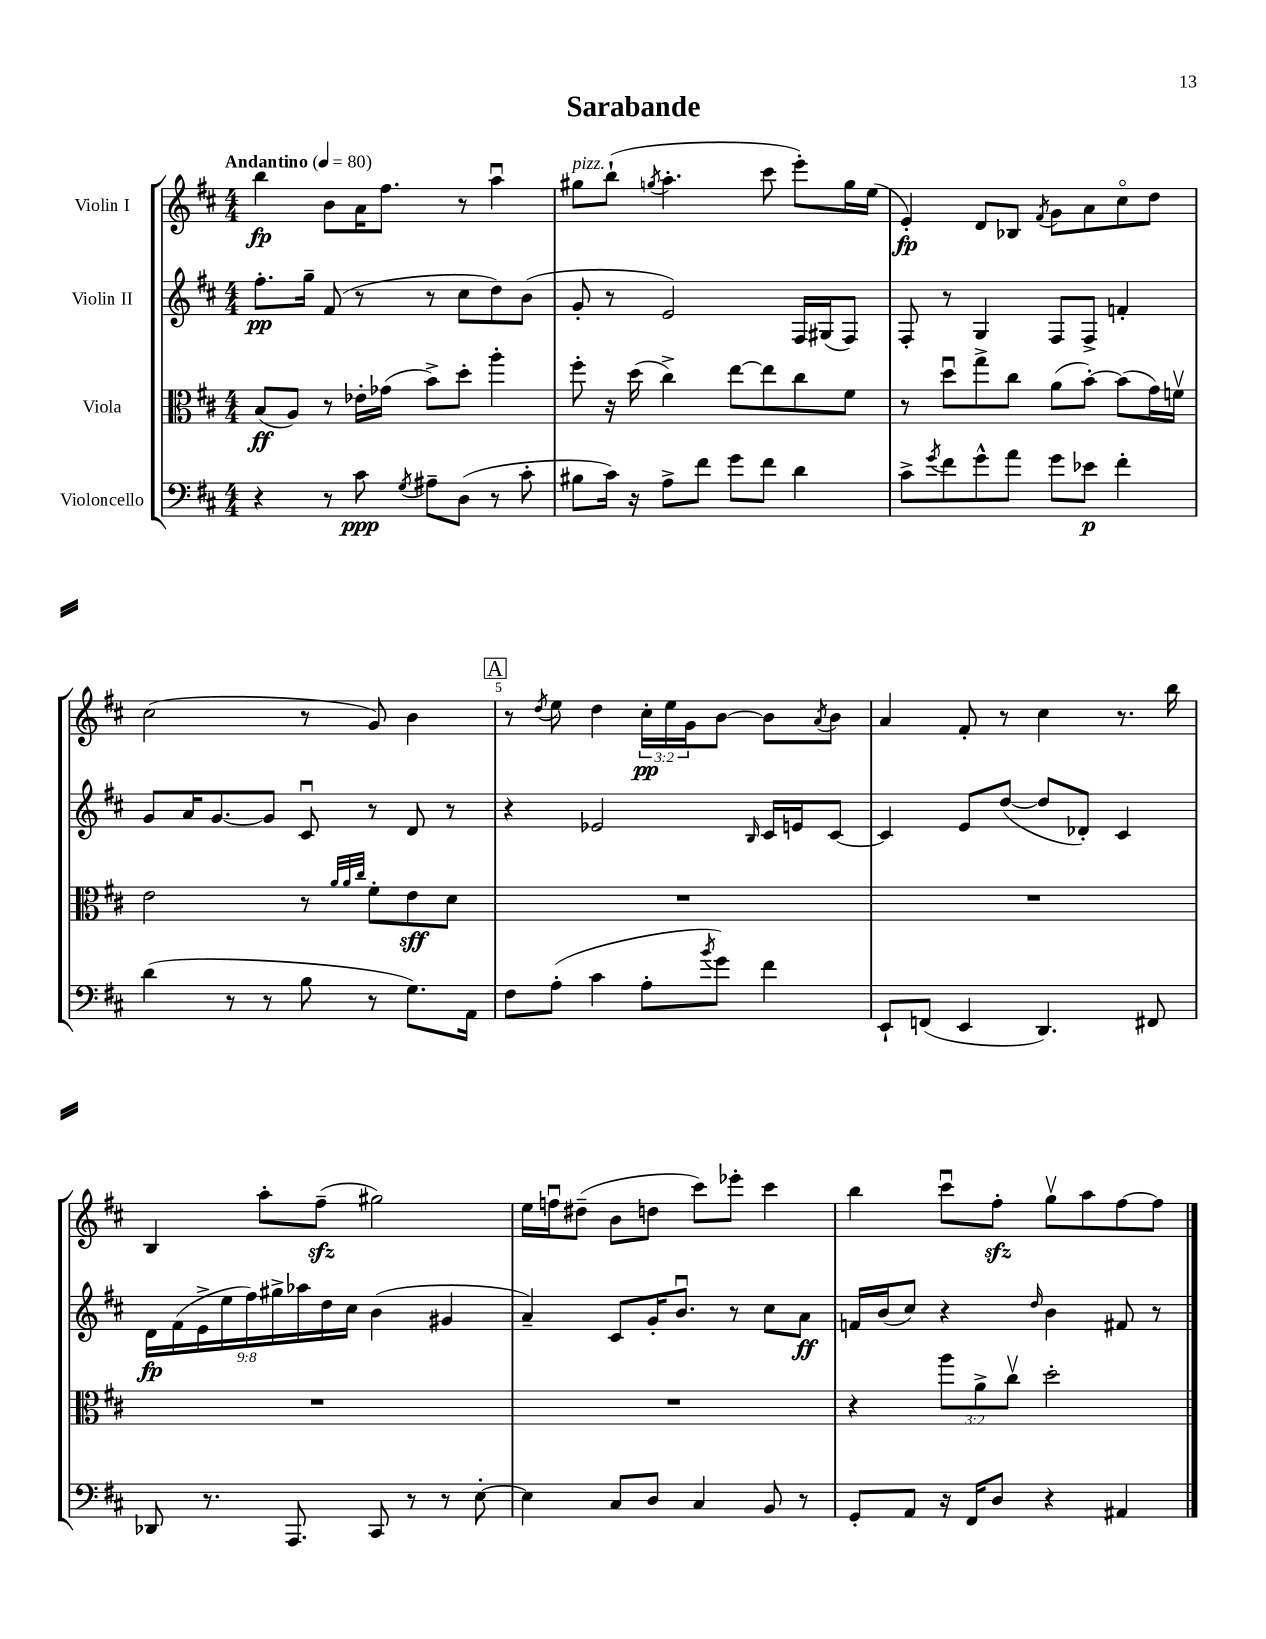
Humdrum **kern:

**kern	**kern	**kern	**kern
*staff4	*staff3	*staff2	*staff1
*clefF4	*clefC3	*clefG2	*clefG2
*k[f#c#]	*k[f#c#]	*k[f#c#]	*k[f#c#]
*M4/4	*M4/4	*M4/4	*M4/4
*MM80	*MM80	*MM80	*MM80
4r	(8B	8.ff#'	4bb
.	8A)	.	.
.	.	16gg~	.
8r	8r	(8f#	8b
8c#	16e-'	8r	16a
.	(16g-	.	8.ff#
8qG	.	.	.
8A#~	8b^)	8r	.
(8D	8dd'	8cc#	8r
8r	4aa'	8dd)	4aau
8c#'	.	(8b	.
=	=	=	=
8B#	8ff#'	8g'	8gg#
16c#)	16r	8r	(8bb`
16r	(16dd	.	.
.	.	.	8qgg
8A^	4cc#^)	2e)	4.aa'
8f#	.	.	.
8g	[8ee	.	.
8f#	8ee]	.	8ccc#
4d	8cc#	16F#	8eee')
.	.	(16G#	.
.	8f#	8F#)	16gg
.	.	.	(16ee
=	=	=	=
8c#^	8r	8F#'	4e')
8qg	.	.	.
8f#	8ddu	8r	.
8g^^	8gg^	4G	8d
8a	8cc#	.	8B-
.	.	.	8qf#
8g	(8a	8F#	8g
8e-	[8b')	8F#^	8a
4f#'	(8b]	4f'	8cc#o
.	16g)	.	8dd
.	16fv	.	.
=	=	=	=
(4d	2e	8g	(2cc#
.	.	16a	.
.	.	[8.g	.
8r	.	.	.
8r	.	8g]	.
8B	8r	8c#u	8r
.	32qqa	.	.
.	32qqa	.	.
.	32qqcc#	.	.
8r	8f#'	8r	8g)
8.G)	8e	8d	4b
.	8d	8r	.
16AA	.	.	.
=	=	=	=
8F#	1r	4r	8r
.	.	.	8qdd
(8A'	.	.	8ee
4c#	.	2e-	4dd
8A'	.	.	24cc#'
.	.	.	24ee
.	.	.	24g
8qb	.	.	.
8g)	.	.	[8b
.	.	16qqB	.
4f#	.	16c#	8b]
.	.	16e	.
.	.	.	8qa
.	.	[8c#	8b
=	=	=	=
8EE`	1r	4c#]	4a
(8FF	.	.	.
4EE	.	8e	8f#'
.	.	([8dd	8r
4.DD)	.	8dd]	4cc#
.	.	8d-')	.
.	.	4c#	8.r
8FF#	.	.	.
.	.	.	16bb
=	=	=	=
8DD-	1r	18d	4B
.	.	(18f#	.
.	.	18e^	.
8.r	.	.	.
.	.	18ee	.
.	.	18ff#)	.
.	.	.	8aa'
.	.	18gg#^	.
8.AAA	.	.	.
.	.	18aa-	.
.	.	.	(8ff#~
.	.	18dd	.
.	.	18cc#	.
8CC#	.	(4b	2gg#)
8r	.	.	.
8r	.	4g#	.
[8E'	.	.	.
=	=	=	=
4E]	1r	4a~)	16ee
.	.	.	16ffu
.	.	.	(8dd#~
8C#	.	8c#	8b
8D	.	16g'	8dd
.	.	8.bu	.
4C#	.	.	8ccc#)
.	.	8r	8eee-'
8BB	.	8cc#	4ccc#
8r	.	8a	.
=	=	=	=
8GG'	4r	16f	4bb
.	.	(16b	.
8AA	.	8cc#)	.
16r	12aa	4r	8ccc#u
16FF#	.	.	.
.	12a^	.	.
8D	.	.	8ff#'
.	12cc#v	.	.
.	.	16qqdd	.
4r	2dd'	4b	8ggv
.	.	.	8aa
4AA#	.	8f#	[8ff#
.	.	8r	8ff#]
==	==	==	==
*-	*-	*-	*-
